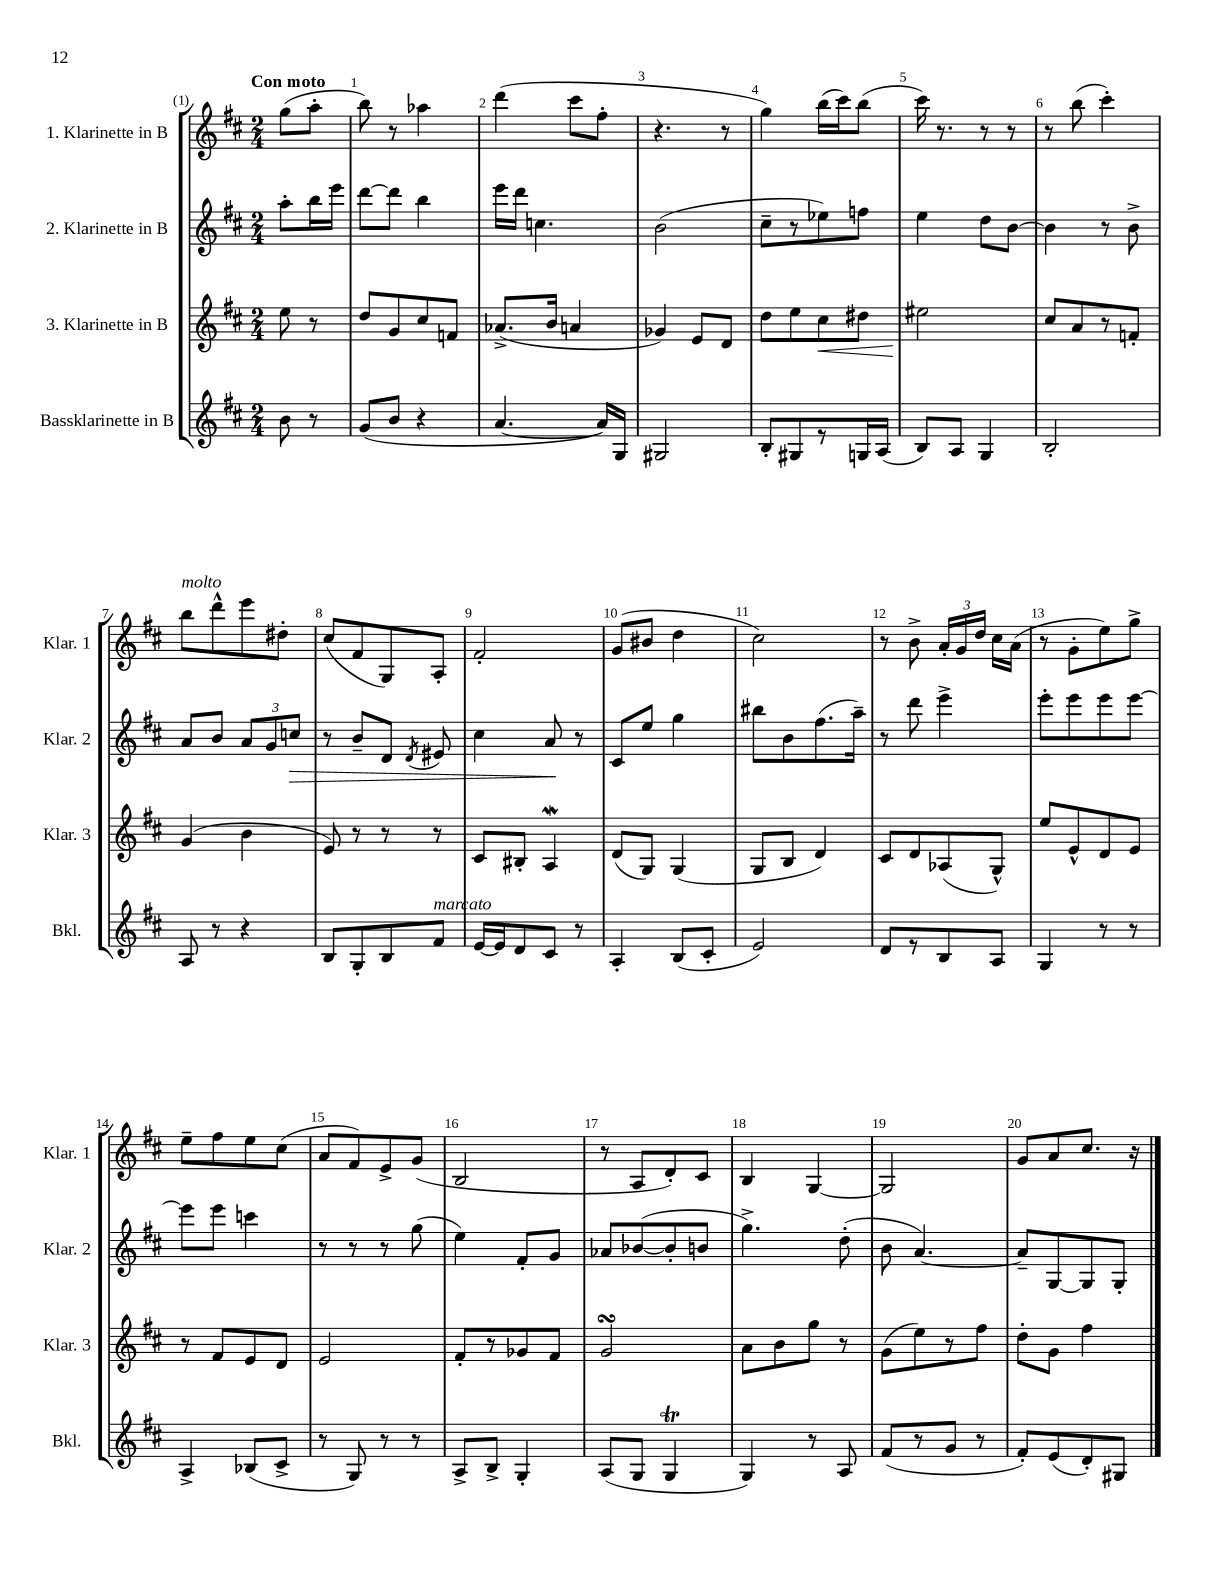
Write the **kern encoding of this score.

**kern	**kern	**dynam	**kern	**dynam	**kern
*part4	*part3	*part3	*part2	*part2	*part1
*staff4	*staff3	*staff3	*staff2	*staff2	*staff1
*I"Bassklarinette in B	*I"3. Klarinette in B	*	*I"2. Klarinette in B	*	*I"1. Klarinette in B
*I'Bkl.	*I'Klar. 3	*	*I'Klar. 2	*	*I'Klar. 1
*clefG2	*clefG2	*	*clefG2	*	*clefG2
*k[f#c#]	*k[f#c#]	*	*k[f#c#]	*	*k[f#c#]
*M2/4	*M2/4	*	*M2/4	*	*M2/4
=	=	=	=	=	=
!	!	!	!	!	!LO:TX:a:B:t=Con moto
8b\	8ee\	.	8aa'\L	.	(8gg\L
8r	8r	.	16bb\L	.	8aa'\J
.	.	.	16eee\JJ	.	.
=1	=1	=1	=1	=1	=1
(8g/L	8dd/L	.	[8ddd\L	.	8bb\)
8b/J	8g/	.	8ddd\J]	.	8r
4r	8cc#/	.	4bb\	.	4aa-X\
.	8fn/J	.	.	.	.
=2	=2	=2	=2	=2	=2
[4.a/	(8.a-X^/L	.	16eee\LL	.	(4ddd\
.	.	.	16ddd\JJ	.	.
.	.	.	4.ccn\	.	.
.	16b/Jk	.	.	.	.
.	4an/	.	.	.	8ccc#\L
16a/LL])	.	.	.	.	8ff#'\J
16G/JJ	.	.	.	.	.
=3	=3	=3	=3	=3	=3
2G#X/	4g-X/)	.	(2b\	.	4.r
.	8e/L	.	.	.	.
.	8d/J	.	.	.	8r
=4	=4	=4	=4	=4	=4
8B'/L	8dd\L	.	8cc#~\L	.	4gg\)
8G#X/	8ee\	.	8r	.	.
!	!	!LO:HP:b	!	!	!
8r	8cc#\	<	8ee-X\)	.	(16bb\LL
.	.	.	.	.	16ccc#\J)
16Gn/L	8dd#X\J	.	8ffn\J	.	(8bb\J
(16A/JJ	.	.	.	.	.
=5	=5	=5	=5	=5	=5
8B/L)	2ee#X\	.	4ee\	.	16ccc#\)
.	.	.	.	.	8.r
8A/J	.	.	.	.	.
4G/	.	.	8dd\L	.	8r
.	.	.	[8b\J	.	8r
.	.	[	.	.	.
=6	=6	=6	=6	=6	=6
2B'/	8cc#/L	.	4b\]	.	8r
.	8a/	.	.	.	(8bb\
.	8r	.	8r	.	4ccc#'\)
.	8fn'/J	.	8b^\	.	.
!!LO:LB:g=z
=7	=7	=7	=7	=7	=7
!	!	!	!	!	!LO:TX:a:i:t=molto
8A/	(4g/	.	8a/L	.	8bb\L
8r	.	.	8b/J	.	8ddd^^\
4r	4b\	.	12a/L	.	8eee\
.	.	.	12g/	.	.
.	.	.	.	.	8dd#X'\J
!	!	!	!	!LO:HP:b	!
.	.	.	12ccn/J	>	.
=8	=8	=8	=8	=8	=8
8B/L	8e/)	.	8r	.	(8cc#/L
8G'/	8r	.	8b~/L	.	8f#/
8B/	8r	.	8d/J	.	8G/)
.	.	.	8qd/	.	.
!LO:TX:a:i:t=marcato	!	!	!	!	!
8f#/J	8r	.	8e#X/	.	8A'/J
=9	=9	=9	=9	=9	=9
[16e/LL	8c#/L	.	4cc#\	.	2f#'/
16e/J]	.	.	.	.	.
8d/	8B#X'/J	.	.	.	.
8c#/J	4AW/	.	8a/	.	.
8r	.	.	8r	]	.
=10	=10	=10	=10	=10	=10
4A'/	(8d/L	.	8c#/L	.	(8g/L
.	8G/J)	.	8ee/J	.	8b#X/J
(8B/L	(4G/	.	4gg\	.	4dd\
8c#'/J	.	.	.	.	.
=11	=11	=11	=11	=11	=11
2e/)	8G/L	.	8bb#X\L	.	2cc#\)
.	8B/J	.	8b\	.	.
.	4d/)	.	(8.ff#\	.	.
.	.	.	16aa~\Jk)	.	.
=12	=12	=12	=12	=12	=12
8d/L	8c#/L	.	8r	.	8r
8r	8d/	.	8ddd\	.	8b^\
8B/	(8A-X/	.	4eee^\	.	24a'/LL
.	.	.	.	.	24g/
.	.	.	.	.	24dd/JJ
8A/J	8G^^/J)	.	.	.	16cc#\LL
.	.	.	.	.	(16a\JJ
=13	=13	=13	=13	=13	=13
4G/	8ee/L	.	8eee'\L	.	8r
.	8e^^/	.	8eee\	.	8g'\L
8r	8d/	.	8eee\	.	8ee\)
8r	8e/J	.	[8eee\J	.	8gg^\J
!!LO:LB:g=z
=14	=14	=14	=14	=14	=14
4A^/	8r	.	8eee\L]	.	8ee~\L
.	8f#/L	.	8eee\J	.	8ff#\
(8B-X/L	8e/	.	4cccn\	.	8ee\
8c#^/J	8d/J	.	.	.	(8cc#\J
=15	=15	=15	=15	=15	=15
8r	2e/	.	8r	.	8a/L
8G/)	.	.	8r	.	8f#/)
8r	.	.	8r	.	8e^/
8r	.	.	(8gg\	.	(8g/J
=16	=16	=16	=16	=16	=16
8A^/L	8f#'/L	.	4ee\)	.	2B/
8B^/J	8r	.	.	.	.
4G'/	8g-X/	.	8f#'/L	.	.
.	8f#/J	.	8g/J	.	.
=17	=17	=17	=17	=17	=17
(8A/L	2gsSSs/	.	8a-X/L	.	8r
8G/J	.	.	([8b-X/	.	8A/L
4GT/	.	.	8b-'/]	.	8d'/)
.	.	.	8bn/J	.	8c#/J
=18	=18	=18	=18	=18	=18
4G/)	8a\L	.	4.gg^\)	.	4B/
.	8b\	.	.	.	.
8r	8gg\J	.	.	.	[4G/
8A/	8r	.	(8dd'\	.	.
=19	=19	=19	=19	=19	=19
(8f#/L	(8g\L	.	8b\	.	2G/]
8r	8ee\)	.	[4.a/)	.	.
8g/J	8r	.	.	.	.
8r	8ff#\J	.	.	.	.
=20	=20	=20	=20	=20	=20
8f#'/L)	8dd'\L	.	8a~/L]	.	8g/L
(8e/	8g\J	.	[8G/	.	8a/
8d'/)	4ff#\	.	8G/]	.	8.cc#/J
8G#X/J	.	.	8G'/J	.	.
.	.	.	.	.	16r
==	==	==	==	==	==
*-	*-	*-	*-	*-	*-
